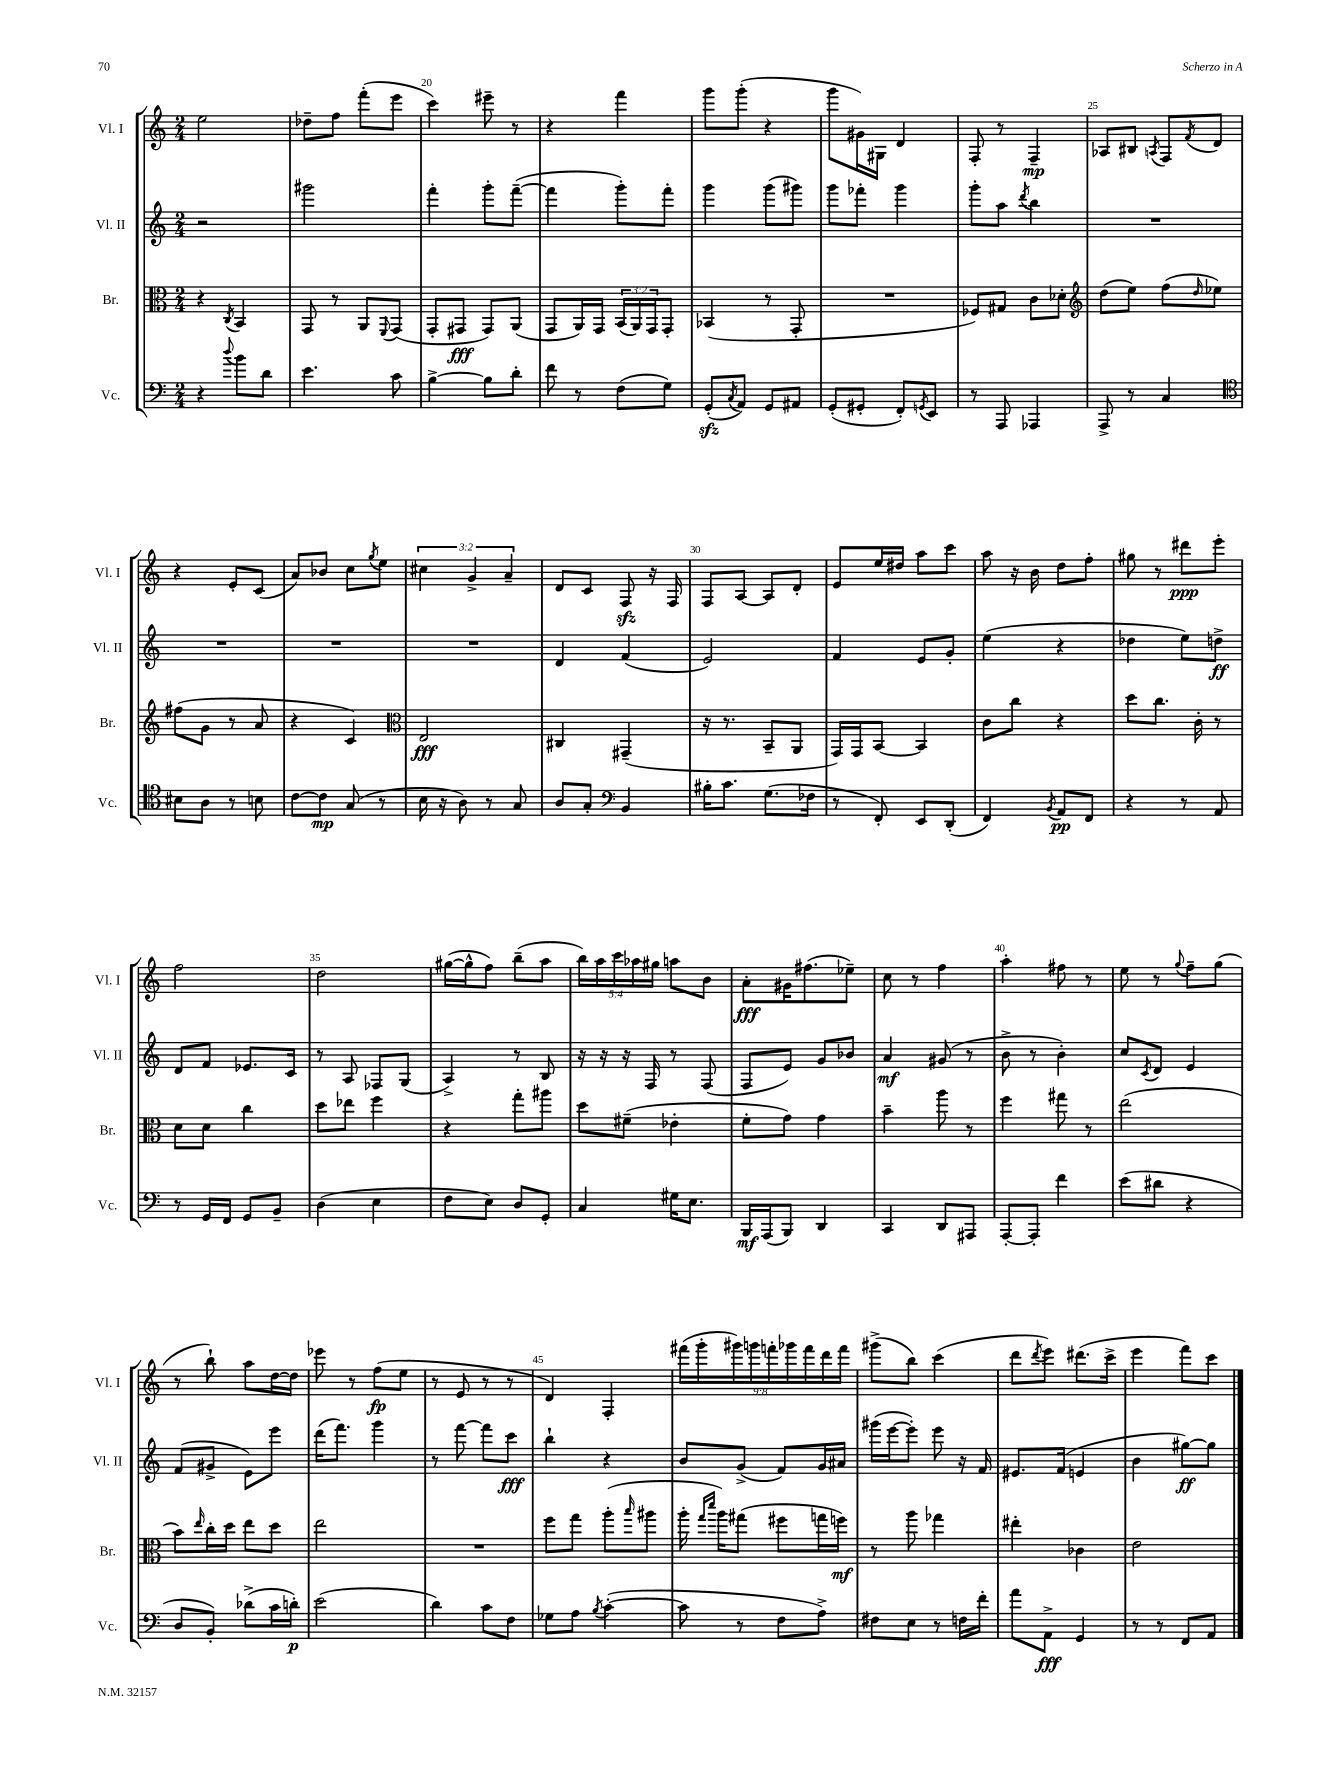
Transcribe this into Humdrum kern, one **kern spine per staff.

**kern	**kern	**kern	**kern
*staff4	*staff3	*staff2	*staff1
*clefF4	*clefC3	*clefG2	*clefG2
*k[]	*k[]	*k[]	*k[]
*M2/4	*M2/4	*M2/4	*M2/4
4r	4r	2r	2ee
8qqdd	8qC	.	.
8b	4BB	.	.
8d	.	.	.
=	=	=	=
4.e	8GG	2ggg#	8dd-~
.	8r	.	8ff
.	8AA	.	(8fff'
.	8qqFF	.	.
8c	(8GG	.	8eee
=	=	=	=
[4B^	8GG'	4fff'	4ccc)
.	8GG#	.	.
8B]	8GG#)	8ggg'	8eee#~
8d'	(8AA	([8fff~	8r
=	=	=	=
8f	8GG	4fff]	4r
8r	16AA)	.	.
.	16GG	.	.
(8F	(24BB	8ggg')	4fff
.	24AA)	.	.
.	24GG	.	.
8G)	8GG'	8fff'	.
=	=	=	=
(8GG'	(4BB-	4ggg	8ggg
8qC	.	.	.
8AA)	.	.	(8ggg'
8GG	8r	(8ggg	4r
8AA#	8GG'	8ggg#)	.
=	=	=	=
(8GG'	2r	8ggg	8ggg
8GG#'	.	8fff-'	16g#)
.	.	.	16G#
8FF')	.	4ggg	4d
8qGG	.	.	.
8EE	.	.	.
=	=	=	=
8r	8F-)	8ggg'	8F'
8AAA	8G#	8aa	8r
.	.	8qddd	.
4AAA-	8c	4bb	4F~
.	8d-'	.	.
=	=	=	=
*	*clefG2	*	*
8AAA^	(8dd	2r	8A-
8r	8ee)	.	8B#
.	.	.	8qA
4C	(8ff	.	8F
.	16qqdd	.	8qf
.	8ee-)	.	8d
=	=	=	=
*clefC4	*	*	*
8B#	(8ff#	2r	4r
8A	8g	.	.
8r	8r	.	8e'
8B	8a	.	(8c
=	=	=	=
[8c	4r	2r	8a)
8c]	.	.	8b-
(8G	4c)	.	8cc
.	.	.	8qgg
8r	.	.	8ee
=	=	=	=
*	*clefC3	*	*
16B	2E	2r	6cc#
16r	.	.	.
8A)	.	.	.
.	.	.	6g^
8r	.	.	.
.	.	.	6a~
8G	.	.	.
=	=	=	=
8A	4C#	4d	8d
8G'	.	.	8c
*clefF4	*	*	*
4BB	(4GG#~	(4f	8F
.	.	.	16r
.	.	.	16F
=	=	=	=
16B#'	16r	2e)	8F
8.c	8.r	.	.
.	.	.	[8A
(8.G	8BB~	.	8A]
.	8AA	.	8d'
16F-	.	.	.
=	=	=	=
8r	16GG)	4f	8e
.	16GG	.	.
8FF')	[8BB	.	16ee
.	.	.	16dd#
8EE	4BB]	8e	8aa
(8DD'	.	8g'	8ccc
=	=	=	=
4FF)	8c	(4ee	8aa
.	8cc	.	16r
.	.	.	16b
8qBB	.	.	.
8AA	4r	4r	8dd
8FF	.	.	8ff'
=	=	=	=
4r	8dd	4dd-	8gg#
.	8.cc	.	8r
8r	.	8ee)	8ddd#
.	16c'	.	.
8AA	8r	8dd^	8eee'
=	=	=	=
8r	8d	8d	2ff
16GG	8d	8f	.
16FF	.	.	.
8GG	4cc	8.e-	.
8BB~	.	.	.
.	.	16c	.
=	=	=	=
(4D	8dd	8r	2dd
.	8ee-	8A	.
4E	4ff	8F-	.
.	.	(8G	.
=	=	=	=
8F	4r	4A^)	([16gg#
.	.	.	16gg#^^]
8E)	.	.	8ff)
8D	8gg'	8r	(8bb~
8GG'	8aa#	8B	8aa
=	=	=	=
4C	8dd	16r	20bb)
.	.	.	20aa
.	.	16r	.
.	.	.	20ccc
.	(8f#~	16r	.
.	.	.	20aa-
.	.	16F	.
.	.	.	20gg#
16G#	4e-'	8r	8aa
8.E	.	.	.
.	.	(8F	8b
=	=	=	=
16BBB	8f'	8F	8a'
(16AAA	.	.	.
8BBB)	8g)	8e)	16g#
.	.	.	(8.ff#
4DD	4g	8g	.
.	.	8b-	8ee-~)
=	=	=	=
4CC	4b~	4a	8cc
.	.	.	8r
8DD	8aa	(8g#	4ff
8AAA#	8r	8r	.
=	=	=	=
[8AAA'	4ff	8b^	4aa'
8AAA']	.	8r	.
4f	8gg#	4b')	8ff#
.	8r	.	8r
=	=	=	=
(8e	(2ee	8cc	8ee
.	.	8qc	.
8d#	.	8d	8r
.	.	.	8qqgg
4r	.	4e	8ff~
.	.	.	(8gg
=	=	=	=
8D	8b)	(8f	8r
.	16qqee	.	.
8BB')	16cc'	8g#^	8bb`)
.	16dd	.	.
(8d-^	8ee	8e)	8aa
16c	8dd	8eee	[16dd
16d')	.	.	16dd]
=	=	=	=
(2e	2ee	(16ddd	8eee-
.	.	8.fff)	.
.	.	.	8r
.	.	4ggg	(8ff
.	.	.	8ee
=	=	=	=
4d)	2r	8r	8r
.	.	[8fff	8e
8c	.	8fff]	8r
8F	.	8ccc	8r
=	=	=	=
8G-	8ff	4bb`	4d)
8A	8gg	.	.
8qB	.	.	.
([4c'	(8aa'	4r	4F'
.	16qqbb	.	.
.	8aa#	.	.
=	=	=	=
8c]	16aa'	8b	(18fff#
.	.	.	18ggg'
.	16qqgg	.	.
.	16qqddd	.	.
.	16aa)	.	.
.	.	.	18ggg#)
8r	(8gg#	(8g^	.
.	.	.	18ggg
.	.	.	18fff'
8F	8ff#	8f)	.
.	.	.	18ggg-
.	.	.	18fff
8A^)	16gg	16g	.
.	.	.	18ddd
.	16ff)	16a#	.
.	.	.	18fff
=	=	=	=
8F#	8r	(16ggg#	(8ggg#^
.	.	[16eee	.
8E	8aa	8eee'])	8bb)
8r	4gg-	8eee	(4ccc
16F	.	16r	.
16f'	.	16f	.
=	=	=	=
8a	4ee#'	8.e#	8ddd
.	.	.	8qddd
8AA^	.	.	8eee)
.	.	(16f	.
4GG	4c-	4e	(8.ddd#
.	.	.	16ccc^
=	=	=	=
8r	2e	4b	4eee
8r	.	.	.
8FF	.	[8gg#)	8fff)
8AA	.	8gg#]	8ccc
==	==	==	==
*-	*-	*-	*-
